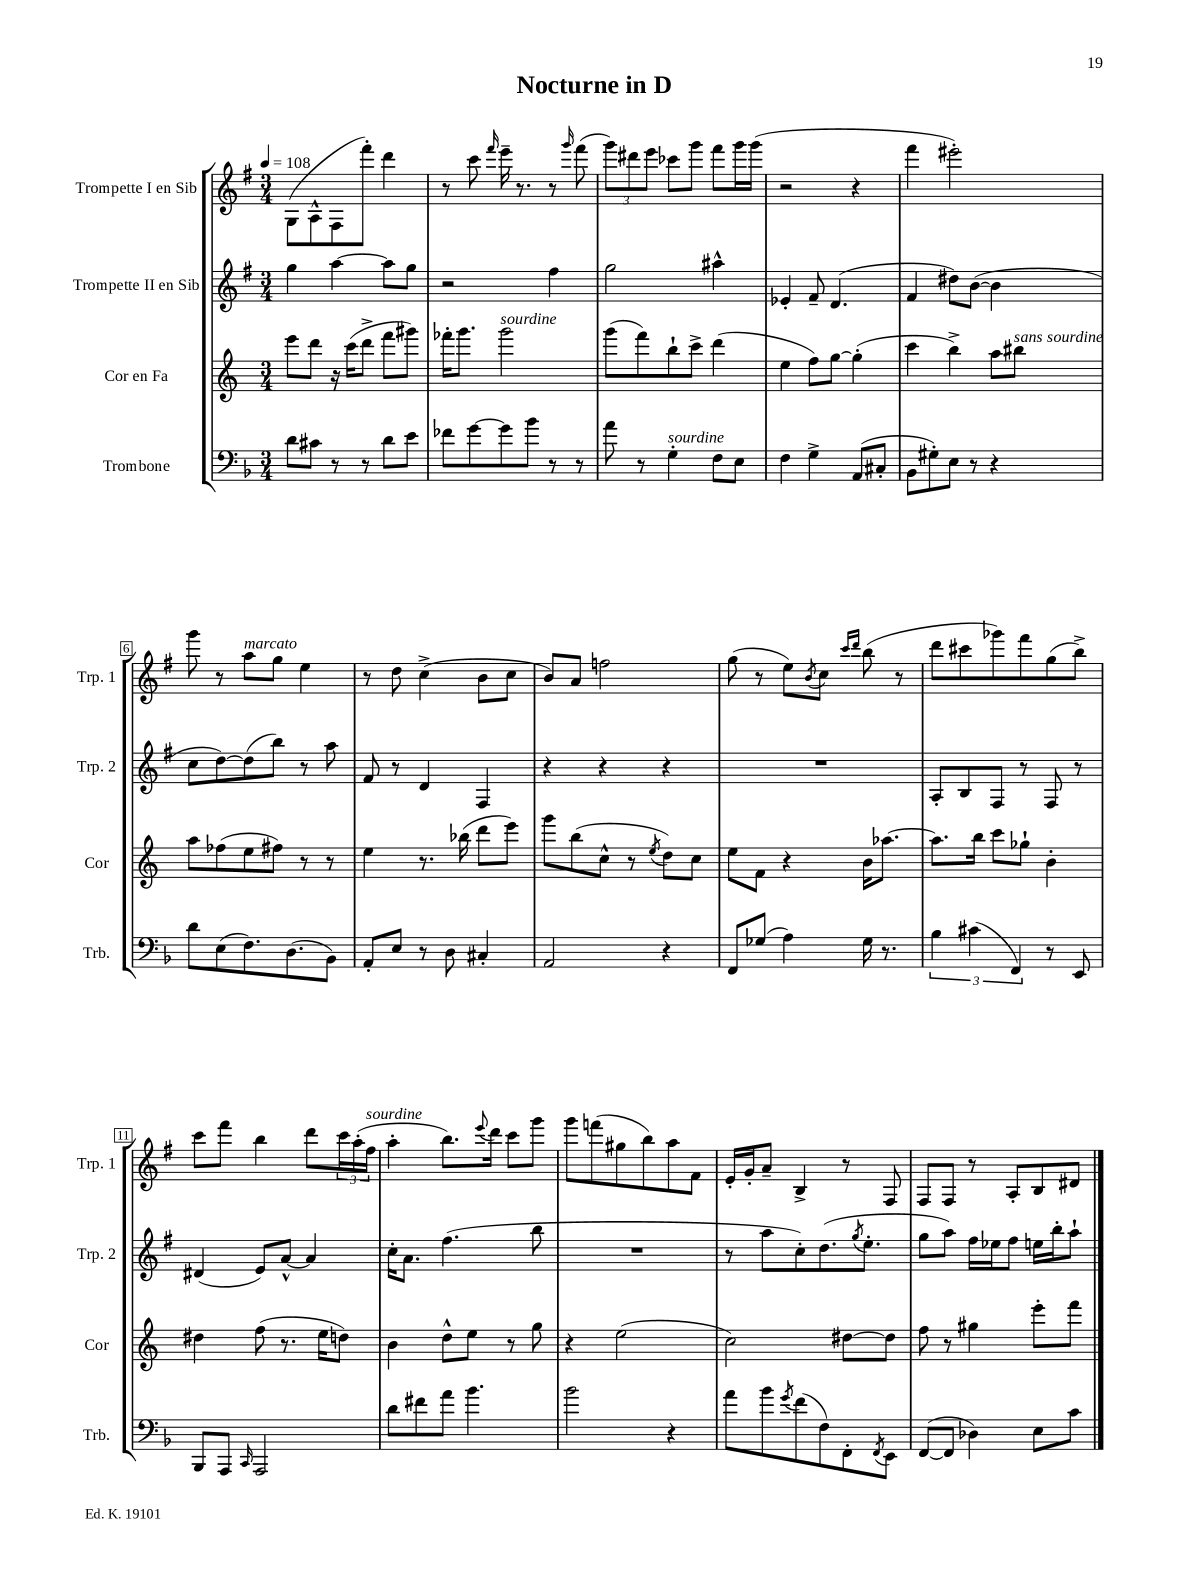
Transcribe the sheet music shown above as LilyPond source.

\header { title = "Nocturne in D" }
<<
\new StaffGroup <<
\new Staff = "s0" \with { instrumentName = "Trompette I en Sib" shortInstrumentName = "Trp. 1" } {
    \clef treble \key g \major \numericTimeSignature \time 3/4 \tempo 4 = 108
    g8( a8-^ fis8 fis'''8-.) d'''4 |
    r8 c'''8 \grace { fis'''16 } e'''16-- r8. r8 \grace { g'''16 } fis'''8( |
    \tuplet 3/2 { g'''8) dis'''8 e'''8 } ces'''8 g'''8 fis'''8 g'''16 g'''16( |
    r2 r4 |
    fis'''4 eis'''2-.) |
    g'''8 r8 a''8^\markup { \italic "marcato" } g''8 e''4 |
    r8 d''8 c''4->( b'8 c''8 |
    b'8) a'8 f''2 |
    g''8( r8 e''8) \acciaccatura { b'8 } c''8 \grace { c'''16 d'''16 } b''8( r8 |
    d'''8 cis'''8 ges'''8) fis'''8 g''8( b''8->) |
    c'''8 fis'''8 b''4 d'''8 \tuplet 3/2 { c'''16 a''16-.( fis''16^\markup { \italic "sourdine" } } |
    a''4-. b''8.) \appoggiatura { e'''8 } d'''16 c'''8 g'''8 |
    g'''8 f'''8( gis''8 b''8) a''8 fis'8 |
    e'16-. g'16-. a'8-- b4-> r8 fis8 |
    fis8 fis8 r8 a8-. b8 dis'8 \bar "|." |
}
\new Staff = "s1" \with { instrumentName = "Trompette II en Sib" shortInstrumentName = "Trp. 2" } {
    \clef treble \key g \major \numericTimeSignature \time 3/4
    g''4 a''4~ a''8 g''8 |
    r2 fis''4 |
    g''2 ais''4-^ |
    ees'4-. fis'8-- d'4.( |
    fis'4 dis''8) b'8~( b'4 |
    c''8 d''8~) d''8( b''8) r8 a''8 |
    fis'8 r8 d'4 fis4 |
    r4 r4 r4 |
    R2. |
    a8-. b8 fis8 r8 fis8 r8 |
    dis'4( e'8) a'8~-^ a'4 |
    c''16-. a'8. fis''4.( b''8 |
    R2. |
    r8 a''8 c''8-.) d''8.( \acciaccatura { g''8 } e''8.-. |
    g''8 a''8) fis''16 ees''16 fis''8 e''16 b''16-. a''8-! \bar "|." |
}
\new Staff = "s2" \with { instrumentName = "Cor en Fa" shortInstrumentName = "Cor" } {
    \clef treble \key c \major \numericTimeSignature \time 3/4
    e'''8 d'''8 r16 c'''16( d'''8-> f'''8 gis'''8) |
    fes'''16-. g'''8. g'''2^\markup { \italic "sourdine" } |
    g'''8( f'''8) b''8-! c'''8-> d'''4( |
    e''4 f''8) g''8~ g''4-.( |
    c'''4 b''4->) a''8 bis''8^\markup { \italic "sans sourdine" } |
    a''8 fes''8( e''8 fis''8) r8 r8 |
    e''4 r8. bes''16( d'''8 e'''8) |
    g'''8 b''8( c''8-^ r8 \acciaccatura { e''8 } d''8) c''8 |
    e''8 f'8 r4 b'16 aes''8.~ |
    aes''8. b''16 c'''8 ges''8-! b'4-. |
    dis''4 f''8( r8. e''16 d''8) |
    b'4 d''8-^ e''8 r8 g''8 |
    r4 e''2( |
    c''2) dis''8~ dis''8 |
    f''8 r8 gis''4 e'''8-. f'''8 \bar "|." |
}
\new Staff = "s3" \with { instrumentName = "Trombone" shortInstrumentName = "Trb." } {
    \clef bass \key f \major \numericTimeSignature \time 3/4
    d'8 cis'8 r8 r8 d'8 e'8 |
    fes'8 g'8~ g'8 bes'8 r8 r8 |
    a'8 r8 g4-.^\markup { \italic "sourdine" } f8 e8 |
    f4 g4-> a,8( cis8-. |
    bes,8 gis8-.) e8 r8 r4 |
    d'8 e8( f8.) d8.( bes,8) |
    a,8-. e8 r8 d8 cis4-. |
    a,2 r4 |
    f,8 ges8( a4) ges16 r8. |
    \tuplet 3/2 { bes4 cis'4( f,4) } r8 e,8 |
    bes,,8 a,,8 \grace { c,16 } a,,2 |
    d'8 fis'8 a'8 bes'4. |
    bes'2 r4 |
    a'8 bes'8 \acciaccatura { g'8 } f'8( f8) f,8-. \acciaccatura { f,8 } e,8 |
    f,8~( f,8 des4) e8 c'8 \bar "|." |
}
>>
>>
\layout { \context { \Score \override BarNumber.stencil = #(make-stencil-boxer 0.1 0.3 ly:text-interface::print) } }
